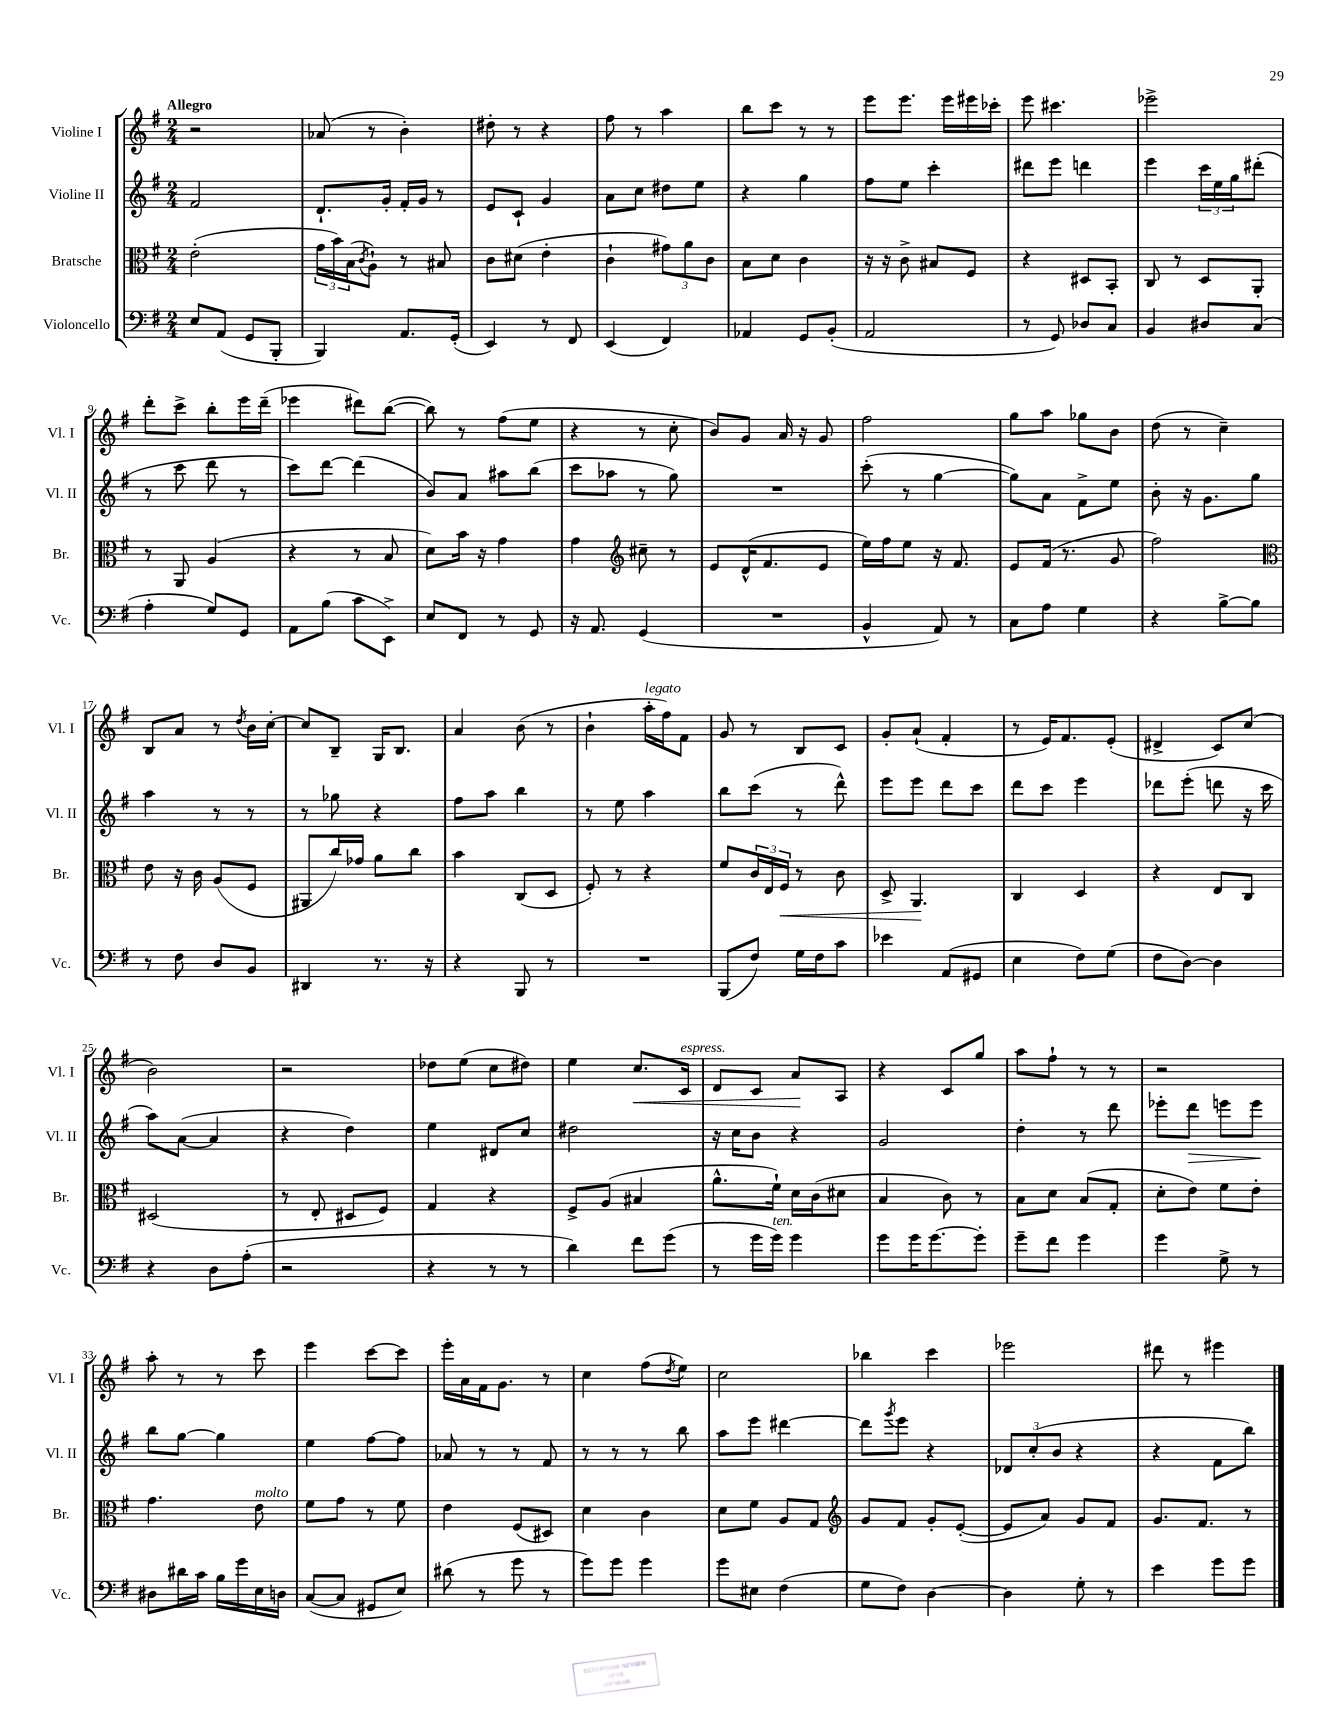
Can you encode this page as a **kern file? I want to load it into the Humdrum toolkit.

**kern	**kern	**dynam	**kern	**dynam	**kern	**dynam
*part4	*part3	*part3	*part2	*part2	*part1	*part1
*staff4	*staff3	*staff3	*staff2	*staff2	*staff1	*staff1
*I"Violoncello	*I"Bratsche	*	*I"Violine II	*	*I"Violine I	*
*I'Vc.	*I'Br.	*	*I'Vl. II	*	*I'Vl. I	*
*clefF4	*clefC3	*	*clefG2	*	*clefG2	*
*k[f#]	*k[f#]	*	*k[f#]	*	*k[f#]	*
*M2/4	*M2/4	*	*M2/4	*	*M2/4	*
=1	=1	=1	=1	=1	=1	=1
!	!	!	!	!	!LO:TX:a:B:t=Allegro	!
8E/L	(2e'\	.	2f#/	.	2r	.
(8AA/J	.	.	.	.	.	.
8GG/L	.	.	.	.	.	.
8BBB'/J	.	.	.	.	.	.
=2	=2	=2	=2	=2	=2	=2
4BBB/)	24g\LL	.	8.d`/L	.	(8a-X/	.
.	24b\)	.	.	.	.	.
.	(24B\J	.	.	.	.	.
.	8qc/	.	.	.	.	.
.	8A`\J)	.	.	.	8r	.
.	.	.	16g'/Jk	.	.	.
8.AA/L	8r	.	16f#'/LL	.	4b'\)	.
.	.	.	16g/JJ	.	.	.
.	8B#X/	.	8r	.	.	.
(16GG'/Jk	.	.	.	.	.	.
=3	=3	=3	=3	=3	=3	=3
4EE/)	8c\L	.	8e/L	.	8dd#X'\	.
.	(8d#X\J	.	8c`/J	.	8r	.
8r	4e'\	.	4g/	.	4r	.
8FF#/	.	.	.	.	.	.
=4	=4	=4	=4	=4	=4	=4
(4EE/	4c`\	.	8a\L	.	8ff#\	.
.	.	.	8cc\J	.	8r	.
4FF#/)	12g#X\L)	.	8dd#X\L	.	4aa\	.
.	12a\	.	.	.	.	.
.	.	.	8ee\J	.	.	.
.	12c\J	.	.	.	.	.
=5	=5	=5	=5	=5	=5	=5
4AA-X/	8B\L	.	4r	.	8bb\L	.
.	8d\J	.	.	.	8ccc\J	.
8GG/L	4c\	.	4gg\	.	8r	.
(8BB'/J	.	.	.	.	8r	.
=6	=6	=6	=6	=6	=6	=6
2AA/	16r	.	8ff#\L	.	8eee\L	.
.	16r	.	.	.	.	.
.	8c^\	.	8ee\J	.	8.eee\J	.
.	8B#X/L	.	4ccc'\	.	.	.
.	.	.	.	.	16eee\LL	.
.	8F#/J	.	.	.	16eee#X\	.
.	.	.	.	.	16ccc-X'\JJ	.
=7	=7	=7	=7	=7	=7	=7
8r	4r	.	8ddd#X\L	.	8eee\	.
8GG/)	.	.	8eee\J	.	4.ccc#X\	.
8D-X/L	8D#X/L	.	4dddn\	.	.	.
8C/J	8BB'/J	.	.	.	.	.
=8	=8	=8	=8	=8	=8	=8
4BB/	8C/	.	4eee\	.	2eee-X^\	.
.	8r	.	.	.	.	.
8D#X/L	8D/L	.	24ccc\LL	.	.	.
.	.	.	24ee\	.	.	.
.	.	.	24gg\J	.	.	.
(8C/J	8AA'/J	.	(8ddd#X'\J	.	.	.
!!LO:LB:g=z
=9	=9	=9	=9	=9	=9	=9
4A'\	8r	.	8r	.	8ddd'\L	.
.	8AA/	.	8ccc\	.	8ccc^\J	.
8G/L)	(4A/	.	8ddd\	.	8bb'\L	.
8GG/J	.	.	8r	.	16eee\L	.
.	.	.	.	.	(16ddd~\JJ	.
=10	=10	=10	=10	=10	=10	=10
8AA\L	4r	.	8ccc\L)	.	4eee-X\	.
(8B\J	.	.	[8ddd\J	.	.	.
8c\L	8r	.	(4ddd\]	.	8ddd#X\L)	.
8EE^\J)	8B/	.	.	.	([8bb\J	.
=11	=11	=11	=11	=11	=11	=11
8E/L	8d\L)	.	8b/L)	.	8bb\])	.
8FF#/J	16b\Jk	.	8a/J	.	8r	.
.	16r	.	.	.	.	.
8r	4g\	.	8aa#X\L	.	(8ff#\L	.
8GG/	.	.	(8bb\J	.	8ee\J	.
=12	=12	=12	=12	=12	=12	=12
16r	4g\	.	8ccc\L	.	4r	.
8.AA/	.	.	.	.	.	.
.	.	.	8aa-X\J	.	.	.
*	*clefG2	*	*	*	*	*
(4GG/	8cc#X~\	.	8r	.	8r	.
.	8r	.	8gg\)	.	8cc'\	.
=13	=13	=13	=13	=13	=13	=13
2r	8e/L	.	2r	.	8b/L)	.
.	(16d^^/K	.	.	.	8g/J	.
.	8.f#/	.	.	.	.	.
.	.	.	.	.	16a/	.
.	.	.	.	.	16r	.
.	8e/J	.	.	.	8g/	.
=14	=14	=14	=14	=14	=14	=14
4BB^^/	16ee\LL)	.	(8ccc'\	.	2ff#\	.
.	16ff#\J	.	.	.	.	.
.	8ee\J	.	8r	.	.	.
8AA/)	16r	.	[4gg\	.	.	.
.	8.f#/	.	.	.	.	.
8r	.	.	.	.	.	.
=15	=15	=15	=15	=15	=15	=15
8C\L	8e/L	.	8gg\L])	.	8gg\L	.
8A\J	(16f#/Jk	.	8a\J	.	8aa\J	.
.	8.r	.	.	.	.	.
4G\	.	.	8f#^\L	.	8gg-X\L	.
.	8g/	.	8ee\J	.	8b\J	.
=16	=16	=16	=16	=16	=16	=16
4r	2ff#\)	.	8b'\	.	(8dd\	.
.	.	.	16r	.	8r	.
.	.	.	8.g\L	.	.	.
[8B^\L	.	.	.	.	4cc~\)	.
8B\J]	.	.	8gg\J	.	.	.
!!LO:LB:g=z
=17	=17	=17	=17	=17	=17	=17
*	*clefC3	*	*	*	*	*
8r	8e\	.	4aa\	.	8B/L	.
8F#\	16r	.	.	.	8a/J	.
.	16c\	.	.	.	.	.
8D/L	(8A/L	.	8r	.	8r	.
.	.	.	.	.	8qdd/	.
8BB/J	8F#/J	.	8r	.	16b\LL	.
.	.	.	.	.	[16cc'\JJ	.
=18	=18	=18	=18	=18	=18	=18
4DD#X/	8AA#X/L	.	8r	.	8cc/L]	.
.	16cc/L)	.	8gg-X\	.	8B~/J	.
.	16g-X/JJ	.	.	.	.	.
8.r	8a\L	.	4r	.	16G/KL	.
.	.	.	.	.	8.B/J	.
.	8cc\J	.	.	.	.	.
16r	.	.	.	.	.	.
=19	=19	=19	=19	=19	=19	=19
4r	4b\	.	8ff#\L	.	4a/	.
.	.	.	8aa\J	.	.	.
8BBB/	(8C/L	.	4bb\	.	(8b\	.
8r	8D/J	.	.	.	8r	.
=20	=20	=20	=20	=20	=20	=20
2r	8F#'/)	.	8r	.	4b`\	.
.	8r	.	8ee\	.	.	.
!	!	!	!	!	!LO:TX:a:i:t=legato	!
.	4r	.	4aa\	.	16aa'\LL	.
.	.	.	.	.	16ff#\J)	.
.	.	.	.	.	8f#\J	.
=21	=21	=21	=21	=21	=21	=21
(8BBB/L	8f#/L	.	8bb\L	.	8g/	.
8F#/J)	24c/L	.	(8ccc\J	.	8r	.
.	24E/	.	.	.	.	.
!	!	!LO:HP:b	!	!	!	!
.	24F#/JJ	<	.	.	.	.
16G\LL	8r	.	8r	.	8B/L	.
16F#\J	.	.	.	.	.	.
8c\J	8c\	.	8ddd^^\)	.	8c/J	.
=22	=22	=22	=22	=22	=22	=22
4e-X\	8D^/	.	8eee\L	.	8g'/L	.
.	4.AA/	.	8eee\J	.	(8a`/J	.
(8AA/L	.	.	8ddd\L	.	4f#'/	.
8GG#X/J	.	.	8ccc\J	.	.	.
.	.	[	.	.	.	.
=23	=23	=23	=23	=23	=23	=23
4E\	4C/	.	8ddd\L	.	8r	.
.	.	.	8ccc\J	.	16e/KL)	.
.	.	.	.	.	8.f#/	.
8F#\L)	4D/	.	4eee\	.	.	.
(8G\J	.	.	.	.	(8e'/J	.
=24	=24	=24	=24	=24	=24	=24
8F#\L	4r	.	8ddd-X\L	.	4d#X^/	.
[8D\J)	.	.	(8eee'\J	.	.	.
4D\]	8E/L	.	8dddn\	.	8c/L)	.
.	8C/J	.	16r	.	(8cc/J	.
.	.	.	16ccc\	.	.	.
!!LO:LB:g=z
=25	=25	=25	=25	=25	=25	=25
4r	(2D#X/	.	8aa\L)	.	2b\)	.
.	.	.	([8a\J	.	.	.
8D\L	.	.	4a/]	.	.	.
(8A'\J	.	.	.	.	.	.
=26	=26	=26	=26	=26	=26	=26
2r	8r	.	4r	.	2r	.
.	8E'/	.	.	.	.	.
.	8D#X/L	.	4dd\)	.	.	.
.	8F#/J)	.	.	.	.	.
=27	=27	=27	=27	=27	=27	=27
4r	4G/	.	4ee\	.	8dd-X\L	.
.	.	.	.	.	(8ee\J	.
8r	4r	.	8d#X/L	.	8cc\L	.
8r	.	.	8cc/J	.	8dd#X\J)	.
=28	=28	=28	=28	=28	=28	=28
4d\)	8F#^/L	.	2dd#X\	.	4ee\	.
.	(8A/J	.	.	.	.	.
!	!	!	!	!	!	!LO:HP:b
8f#\L	4B#X/	.	.	.	8.cc/L	<
(8g\J	.	.	.	.	.	.
!	!	!	!	!	!LO:TX:a:i:t=espress.	!
.	.	.	.	.	16c/Jk	.
=29	=29	=29	=29	=29	=29	=29
8r	8.a^^\L	.	16r	.	8d/L	.
.	.	.	16cc\KL	.	.	.
16g\LL	.	.	8b\J	.	8c/J	.
!LO:TX:a:i:t=ten.	!	!	!	!	!	!
16g\JJ)	16f#`\Jk)	.	.	.	.	.
4g\	16d\LL	.	4r	.	8a/L	.
.	(16c\J	.	.	.	.	.
.	8d#X\J	.	.	.	8A/J	[
=30	=30	=30	=30	=30	=30	=30
8g\L	4B/	.	2g/	.	4r	.
16g\K	.	.	.	.	.	.
[8.g\	.	.	.	.	.	.
.	8c\)	.	.	.	8c/L	.
8g'\J]	8r	.	.	.	8gg/J	.
=31	=31	=31	=31	=31	=31	=31
8g~\L	8B\L	.	4dd'\	.	8aa\L	.
8f#\J	8d\J	.	.	.	8ff#`\J	.
4g\	(8B/L	.	8r	.	8r	.
.	8G'/J	.	8ddd\	.	8r	.
=32	=32	=32	=32	=32	=32	=32
4g\	8d'\L	.	8eee-X'\L	.	2r	.
!	!	!	!	!LO:HP:b	!	!
.	8e\J)	.	8ddd\J	>	.	.
8G^\	8f#\L	.	8eeen\L	.	.	.
8r	8e'\J	.	8eee\J	.	.	.
.	.	.	.	]	.	.
!!LO:LB:g=z
=33	=33	=33	=33	=33	=33	=33
8D#X\L	4.g\	.	8bb\L	.	8aa'\	.
16d#X\L	.	.	[8gg\J	.	8r	.
16c\JJ	.	.	.	.	.	.
16B\LL	.	.	4gg\]	.	8r	.
16g\	.	.	.	.	.	.
!	!LO:TX:a:i:t=molto	!	!	!	!	!
16E\	8e\	.	.	.	8ccc\	.
16Dn\JJ	.	.	.	.	.	.
=34	=34	=34	=34	=34	=34	=34
([8C/L	8f#\L	.	4ee\	.	4eee\	.
8C/J]	8g\J	.	.	.	.	.
8GG#X/L	8r	.	[8ff#\L	.	[8ccc\L	.
8E/J)	8f#\	.	8ff#\J]	.	8ccc\J]	.
=35	=35	=35	=35	=35	=35	=35
(8d#X\	4e\	.	8a-X/	.	16eee'\LL	.
.	.	.	.	.	16a\	.
8r	.	.	8r	.	16f#\J	.
.	.	.	.	.	8.g\J	.
8g\	(8F#/L	.	8r	.	.	.
8r	8D#X/J)	.	8f#/	.	8r	.
=36	=36	=36	=36	=36	=36	=36
8g\L)	4d\	.	8r	.	4cc\	.
8g\J	.	.	8r	.	.	.
4g\	4c\	.	8r	.	(8ff#\L	.
.	.	.	.	.	8qdd/	.
.	.	.	8bb\	.	8ee\J)	.
=37	=37	=37	=37	=37	=37	=37
8g\L	8d\L	.	8aa\L	.	2cc\	.
8E#X\J	8f#\J	.	8eee\J	.	.	.
(4F#\	8A/L	.	[4ddd#X\	.	.	.
.	8G/J	.	.	.	.	.
=38	=38	=38	=38	=38	=38	=38
*	*clefG2	*	*	*	*	*
8G\L	8g/L	.	8ddd#\L]	.	4bb-X\	.
.	.	.	8qggg/	.	.	.
8F#\J)	8f#/J	.	8eee\J	.	.	.
[4D\	8g'/L	.	4r	.	4ccc\	.
.	([8e'/J	.	.	.	.	.
=39	=39	=39	=39	=39	=39	=39
4D\]	8e/L]	.	12d-X/L	.	2eee-X\	.
.	.	.	(12cc'/	.	.	.
.	8a/J)	.	.	.	.	.
.	.	.	12b/J	.	.	.
8G'\	8g/L	.	4r	.	.	.
8r	8f#/J	.	.	.	.	.
=40	=40	=40	=40	=40	=40	=40
4e\	8.g/L	.	4r	.	8ddd#X\	.
.	.	.	.	.	8r	.
.	8.f#/J	.	.	.	.	.
8g\L	.	.	8f#\L	.	4eee#X\	.
8g\J	8r	.	8bb\J)	.	.	.
==	==	==	==	==	==	==
*-	*-	*-	*-	*-	*-	*-
